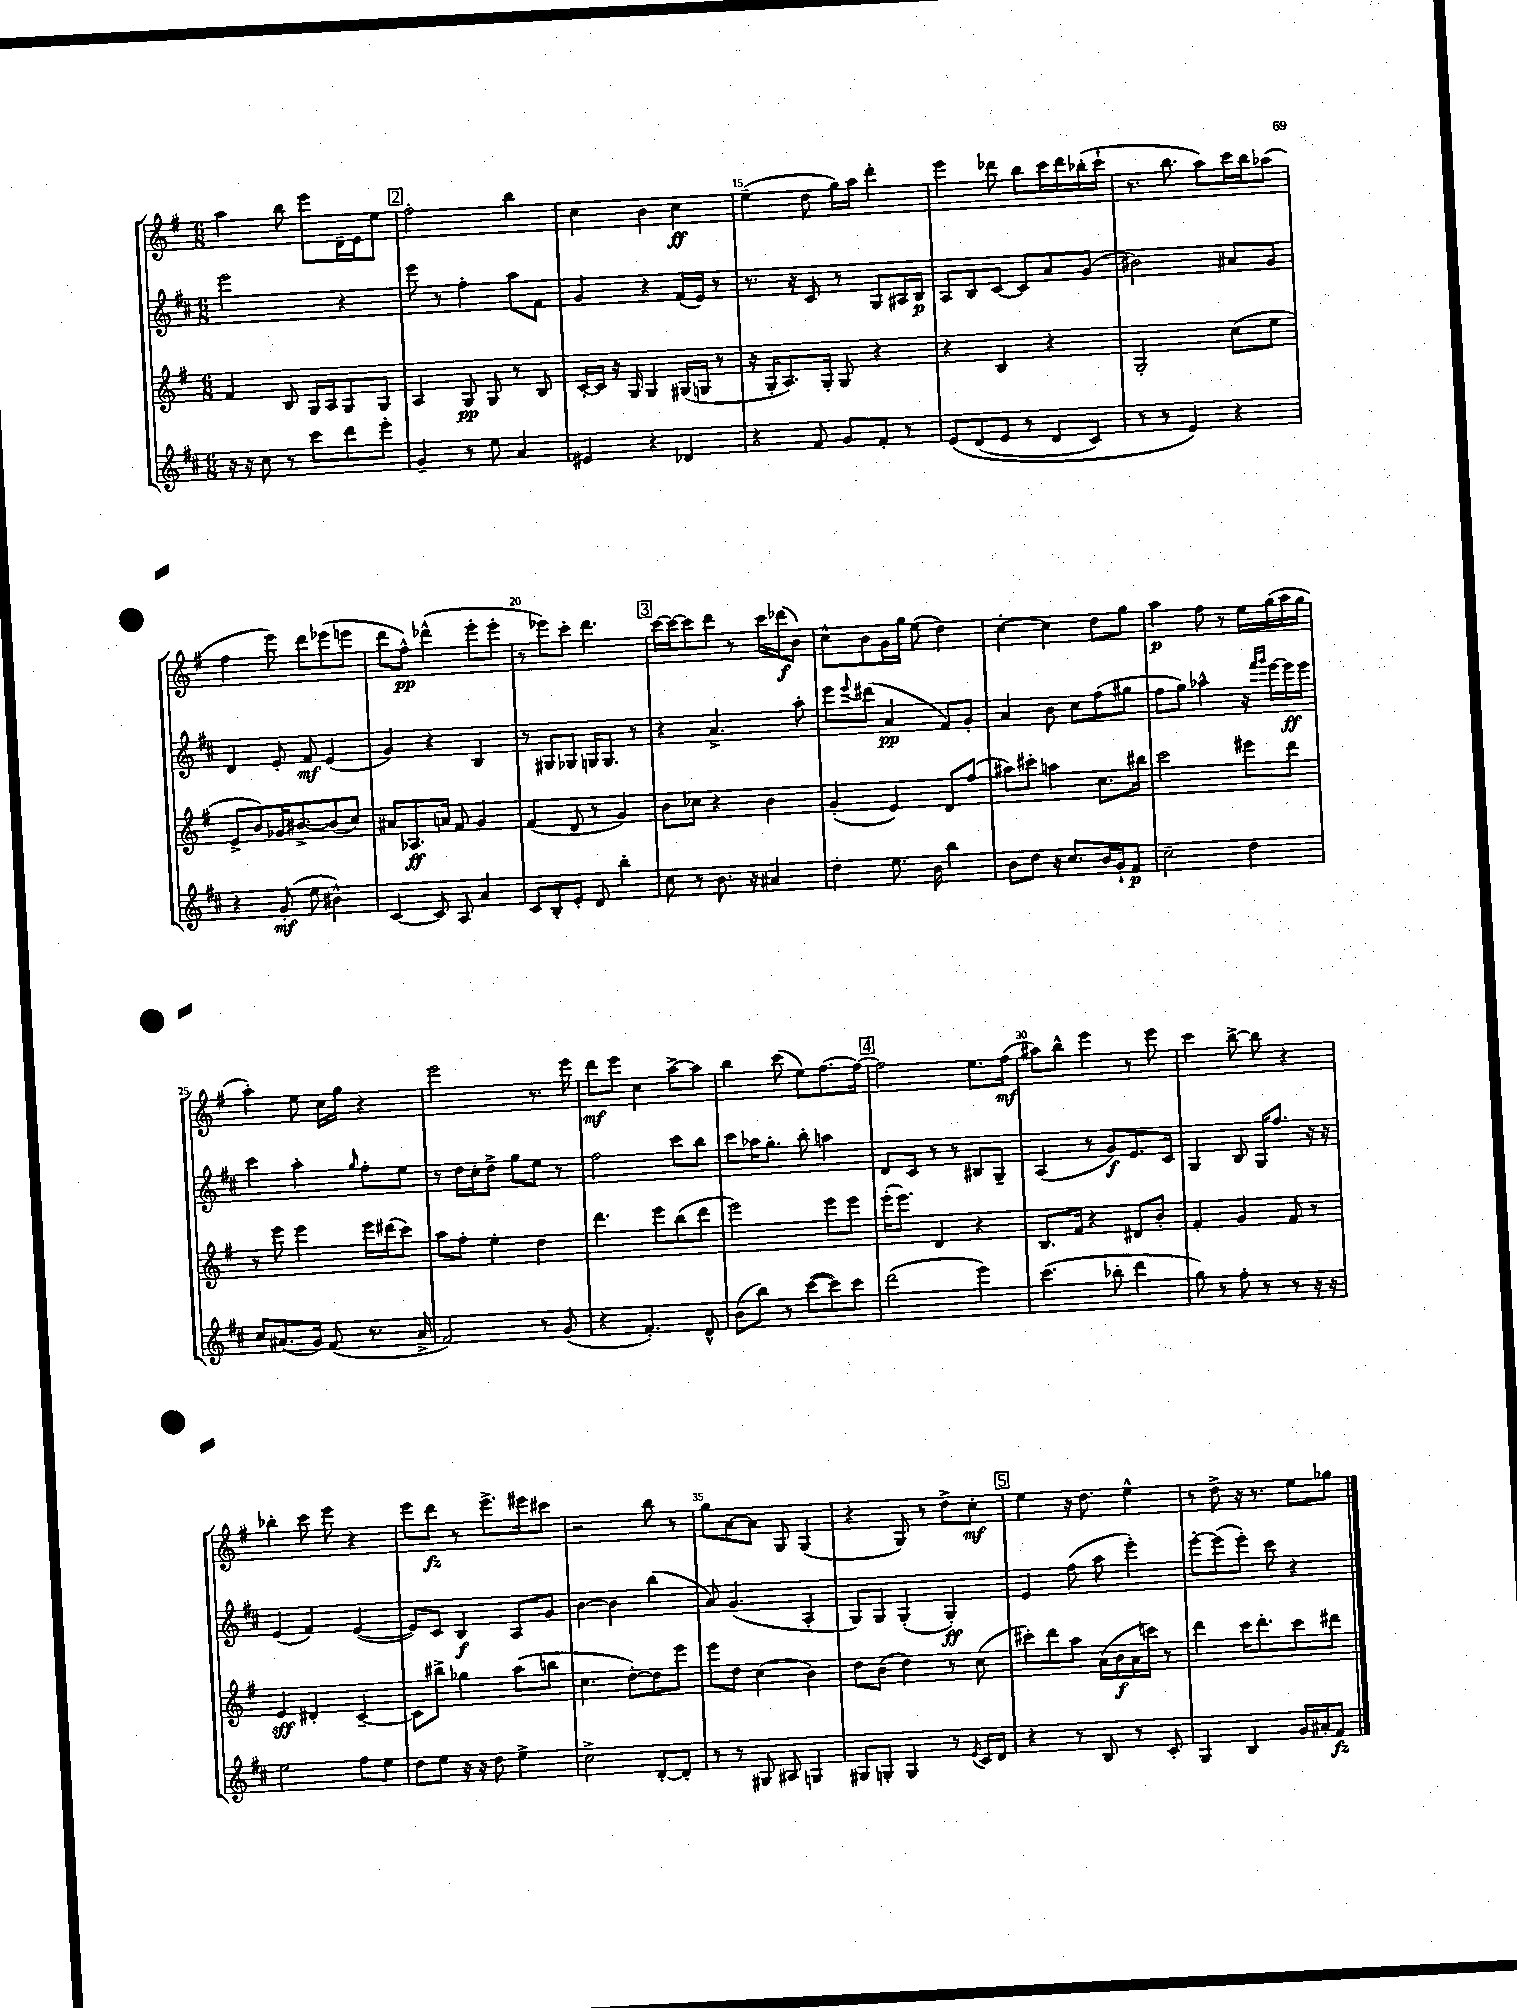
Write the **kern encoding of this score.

**kern	**kern	**kern	**kern
*staff4	*staff3	*staff2	*staff1
*clefG2	*clefG2	*clefG2	*clefG2
*k[f#c#]	*k[f#]	*k[f#c#]	*k[f#]
*M6/8	*M6/8	*M6/8	*M6/8
16r	4f#/	2eee\	4aa\
16r	.	.	.
8cc#\	.	.	.
8r	8B/	.	8bb\
8ccc#\L	16G/LL	.	8eee\L
.	16A/J	.	.
8ddd\	8G/	4r	16d~\L
.	.	.	16e\J
8eee'\J	8G/J	.	8ee\J
=	=	=	=
4g~/	4A/	8eee\	2ff#'\
.	.	8r	.
8r	8G/	4ff#'\	.
8ee\	8G/	.	.
4a/	8r	8aa\L	4bb\
.	8B/	8f#\J	.
=	=	=	=
4e#/	[16c'/LL	4g/	4cc\
.	16c/]JJ	.	.
.	16r	.	.
.	16G/	.	.
4r	4G/	4r	4b\
4d-/	(16G#/LL	(16f#/LL	4cc\
.	16G/JJ	16e/JJ)	.
.	8r	8r	.
=	=	=	=
4r	16r	8.r	(4ee~\
.	16G'/LK	.	.
.	8.A/)	.	.
.	.	16r	.
8f#/	.	8c#/	8dd\
.	16G'/Jk	.	.
8g/L	8G/	8r	16gg\LL)
.	.	.	16aa\JJ
8f#'/J	4r	8G/L	4ddd'\
8r	.	16A#/L	.
.	.	16B/JJ	.
=	=	=	=
&(8e/L	4r	8A/L	4eee\
(8d/	.	8B/	.
8e/J	4B/	[8c#/J	8ddd-\
8r	.	8c#/]L	8bb\L
8d/L	4r	8a/	16ccc\L
.	.	.	16ddd-\
8c#/J)	.	(8g/J	(16bb-'\
.	.	.	16ccc`\JJ
=	=	=	=
8r	2G'/	2b#\)	8.r
8r	.	.	.
.	.	.	8.bb\
4e/&)	.	.	.
.	.	.	8aa\L)
4r	(8cc\L	8a#/L	16ccc\L
.	.	.	16bb\J
.	8ee\J	8g/J	(8aa-\J
=	=	=	=
4r	8e^/L	4d/	4ff#\
.	8b/)	.	.
(8g'/	16g-/K	8e'/	8eee\)
.	[8.b#^/	.	.
8ee\	.	8f#/	8ddd\L
4b#^^\)	(8b#/]	(4e/	(8eee-\
.	8cc/J)	.	8eee\J
=	=	=	=
[4c#/	8a#/L	4g/)	8ddd\L
.	8.A-/	.	8ff#^^\J)
8c#/]	.	4r	(4ddd-^^\
.	16a/Jk	.	.
8A/	8f#/	.	.
4a/	4g/	4B/	8eee'\L
.	.	.	8eee'\J
=	=	=	=
8c#/L	(4f#/	8r	8r
8B'/	.	8G#/L	8eee-\L)
8e'/J	8d/	8G-/J	8ccc'\J
8d/	8r	16G/LK	4.ddd\
.	.	8.G/J	.
4bb'\	4g/)	.	.
.	.	8r	.
=	=	=	=
8cc#\	8b\L	4r	[16ccc\LL
.	.	.	16ccc\_J
8r	8cc-\J	.	8ccc\]
8.b\	4r	4.a^/	8ddd\J
.	.	.	8r
16r	.	.	.
4a#/	4b\	.	16ccc\LL
.	.	.	(16ddd-\J
.	.	8aa'\	8b\J)
=	=	=	=
4dd'\	(4g'/	8eee\L	8cc^^\L
.	.	8qqeee/	.
.	.	(8ddd#\J	8b\
8.ee\	4e/)	4a/	16g\L
.	.	.	16gg\JJ
.	.	.	(8ee\
16b\	.	.	.
4bb\	8d/L	8f#/L)	4dd\)
.	(8ff#/J	8g'/J	.
=	=	=	=
8b\L	8aa#\L)	4a/	[4cc'\
8dd\J	8ccc#'\J	.	.
16r	4aa\	8b\	4cc\]
8.cc#/L	.	.	.
.	.	8cc#\L	.
16b/L	8.cc\L	(8ff#\	8dd\L
16g`/J	.	.	.
8f#/J	.	8gg#\J	8gg\J
.	16bb#\Jk	.	.
=	=	=	=
2cc#~\	2ccc\	8ff#\L	4aa\
.	.	8gg\J)	.
.	.	4aa-^^\	8ff#\
.	.	.	8r
4dd\	8eee#\L	16r	16ee\LL
.	.	16qqfff#/LL	.
.	.	16qqggg/JJ	.
.	.	[16eee\LL	(16gg\
.	8ddd\J	16eee\]	16aa\
.	.	16eee\JJ	16gg\JJ
=	=	=	=
8cc#/L	8r	4ccc#\	4aa'\)
(8.a#/	8eee\	.	.
.	4eee\	4aa'\	8ee\
16g/Jk)	.	.	.
(8f#/	.	.	16cc\LL
.	.	.	16gg\JJ
.	.	16qqgg/	.
8.r	16eee\LL	8ff#'\L	4r
.	(16ddd#\J	.	.
.	8ccc\J)	8ee\J	.
16a#^/	.	.	.
=	=	=	=
2f#/)	8aa\L	8r	2eee\
.	8ff#'\J	16dd\LL	.
.	.	16cc#'\J	.
.	4ee'\	8dd^\J	.
.	.	8gg\L	.
8r	4dd\	8ee\J	8.r
(8g/	.	8r	.
.	.	.	16eee\
=	=	=	=
4r	4.ddd\	2ff#\	8ddd\L
.	.	.	8eee\J
4.f#'/)	.	.	4cc\
.	8eee\L	.	.
.	(8bb\	8ccc#\L	[8aa^\L
8d^^/	8ddd\J	8bb\J	8aa\]J
=	=	=	=
(8b\L	2eee\)	8ccc#\L	4bb\
8bb\J)	.	16aa-\K	.
.	.	8.gg'\J	.
8r	.	.	(8ccc\
([8ccc#\L	.	8bb'\	8ee\L)
8ccc#\])	8eee\L	4aa\	[8.ff#\
8ccc#\J	8eee\J	.	.
.	.	.	16ff#\_Jk
=	=	=	=
(2ddd\	(16eee'\LK	8d/L	2ff#\]
.	8.eee\J)	.	.
.	.	8c#/J	.
.	4d/	8r	.
.	.	8r	.
4eee\)	4r	8B#/L	8.ee\L
.	.	8G~/J	.
.	.	.	(16ff#\Jk
=	=	=	=
(4.ccc#\	8.B/L	(4A/	8aa#\L)
.	.	.	8bb^^\J
.	16f#/Jk	.	.
.	4r	8r	4eee\
8bb-'\	.	8g/L)	.
4ddd\	8d#/L	8.e/	8r
.	8b'/J	.	8eee\
.	.	16c#/Jk	.
=	=	=	=
8gg\)	4f#'/	4G/	4ccc\
8r	.	.	.
8ff#'\	4g/	8B/	[8bb^\
8r	.	16G/LK	8bb\]
.	.	8.ff#/J	.
8r	8f#/	.	4r
16r	8r	16r	.
16r	.	16r	.
=	=	=	=
2ee\	4e/	(4e/	4bb-'\
.	4d#'/	4f#/)	8ccc\
.	.	.	8eee\
8ff#\L	[4c~/	([4e/	4r
8ee\J	.	.	.
=	=	=	=
8dd\L	8c\]L	8e/]L)	8eee\L
8ee\J	8bb#^\J	8c#/J	8ddd\J
16r	4gg-\	4B/	8r
16r	.	.	.
8dd\	.	.	8.eee^\L
4ee^\	(8aa\L	8A/L	.
.	.	.	16eee#\k
.	8bb\J	8g/J	8ccc#\J
=	=	=	=
2cc#^\	4.cc\	[4b\	2r
.	.	4b\]	.
.	[8dd'\L)	.	.
[8d'/L	8dd\]	(4bb\	8bb\
8d'/]J	8eee\J	.	8r
=	=	=	=
8r	8eee\L	8a/)	8gg\L
8r	8dd\J	(4.g/	[8a\
8G#/	(4cc\	.	8a\]J
8A#/	.	.	8G/
4G/	4b\)	4A'/	(4G/
=	=	=	=
8G#/L	8dd\L	8G/L)	4r
8G'/J	(8b\J	8G/J	.
4G/	4dd\)	(4G'/	8G/)
.	.	.	8r
8r	8r	4G'/)	8dd^\L
8qe/	.	.	.
16c#/LL	(8cc\	.	8cc'\J
16d/JJ	.	.	.
=	=	=	=
4r	8ccc#'\L)	4e/	4ee\
.	8ddd\	.	.
8r	8aa\J	(8ff#\	16r
.	.	.	8.dd\
8B/	(16a\LL	8aa\	.
.	16b\	.	.
8r	16a\	4eee'\)	4ee^^\
.	16ccc\JJ)	.	.
8c#'/	8r	.	.
=	=	=	=
4G/	4ddd\	[8eee'\L	8r
.	.	(8eee\]	8dd^\
4B/	16ccc\LK	8eee'\J)	16r
.	8.ddd'\	.	8.r
.	.	8ccc#\	.
16g/LL	8ccc\	4r	8ee\L
16a#'/J	.	.	.
8f#/J	8ddd#\J	.	8gg-\J
==	==	==	==
*-	*-	*-	*-
